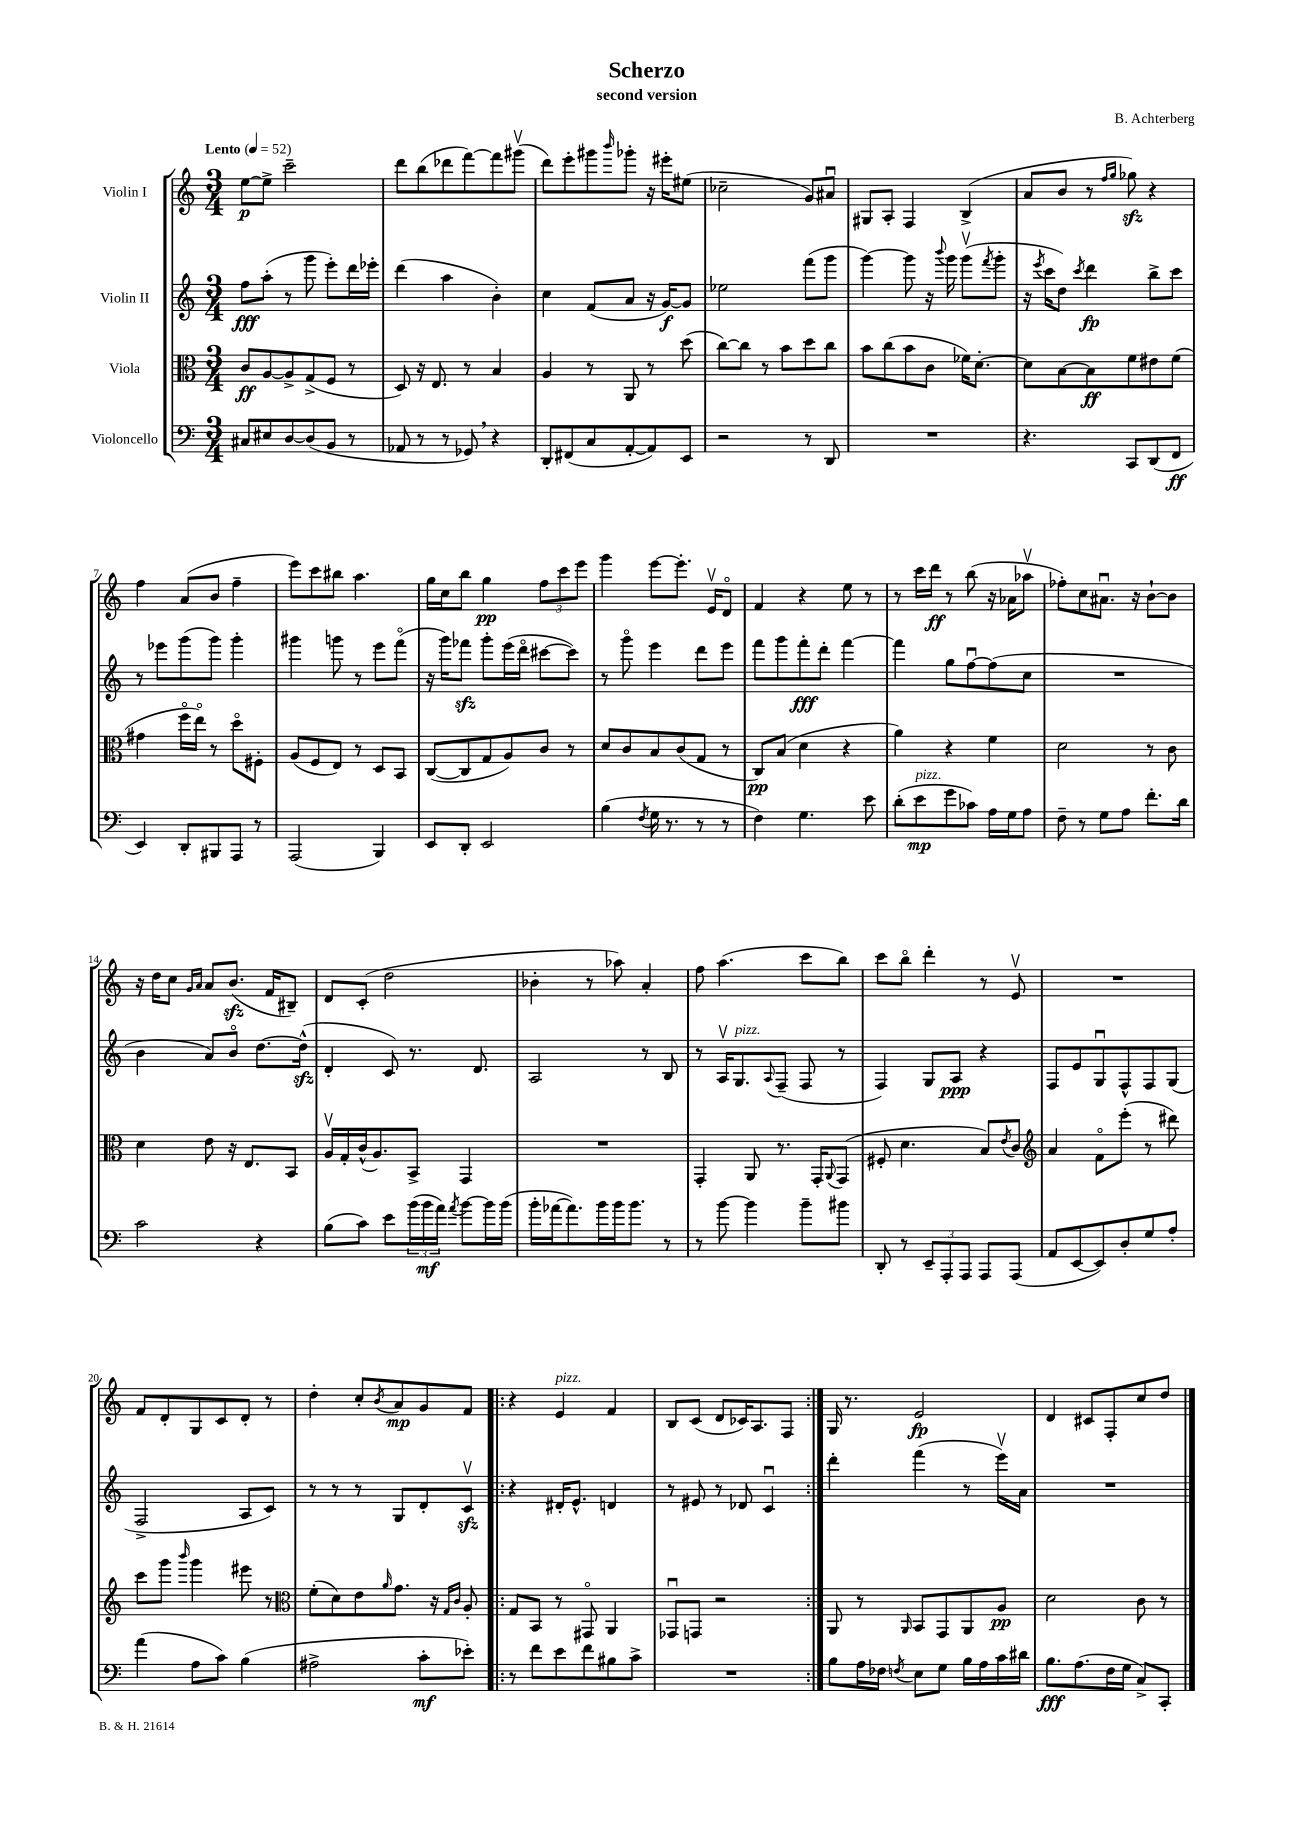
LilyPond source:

\header { title = "Scherzo" composer = "B. Achterberg" subtitle = "second version" }
<<
\new StaffGroup <<
\new Staff = "s0" \with { instrumentName = "Violin I" } {
    \clef treble \key c \major \numericTimeSignature \time 3/4 \tempo "Lento" 4 = 52
    e''8~\p e''8-> c'''2-- |
    d'''8 b''8( des'''8 f'''8~) f'''8 gis'''8\upbow( |
    d'''8) e'''8-. gis'''8 \grace { b'''16 } ges'''8-. r16 eis'''16-. eis''8( |
    ces''2-- g'8) ais'8\downbow |
    gis8 a8-. f4 b4->( |
    a'8 b'8 r8 \grace { f''16 g''16 } ges''8\sfz) r4 |
    f''4 a'8( b'8 f''4-- |
    e'''8) c'''8 bis''8 a''4. |
    g''16 c''16 b''8 g''4\pp \tuplet 3/2 { f''8 c'''8 e'''8 } |
    g'''4 e'''8~ e'''8.-. e'16\upbow d'8\flageolet |
    f'4 r4 e''8 r8 |
    r8 c'''16 d'''16\ff r8 b''8( r16 aes'16 aes''8\upbow |
    fes''8-.) c''8 ais'8.\downbow r16 b'8~-! b'8 |
    r16 d''16 c''8 \grace { g'16 a'16 } a'8 b'8.\sfz( f'16 bis8--) |
    d'8 c'8-.( d''2 |
    bes'4-. r8 aes''8) a'4-. |
    f''8 a''4.( c'''8 b''8) |
    c'''8 b''8\flageolet d'''4-. r8 e'8\upbow |
    R2. |
    f'8 d'8-. g8 c'8 d'8-. r8 |
    d''4-. c''8-. \acciaccatura { b'8 } a'8\mp g'8 f'8 |
    \repeat volta 2 { r4 e'4^\markup { \italic "pizz." } f'4 |
    b8 c'8( d'8 ces'16) a8. f8 | }
    g16 r8. e'2\fp |
    d'4 cis'8 f8-. c''8 d''8 \bar "|." |
}
\new Staff = "s1" \with { instrumentName = "Violin II" } {
    \clef treble \key c \major \numericTimeSignature \time 3/4
    f''8\fff a''8-.( r8 g'''8 e'''8-.) d'''16 ees'''16-. |
    d'''4( a''4 b'4-.) |
    c''4 f'8( a'8 r16 g'16~\f) g'8 |
    ees''2 f'''8( g'''8 |
    g'''4~) g'''8 r16 \appoggiatura { b'''8 } g'''16 g'''8\upbow( \acciaccatura { f'''8 } g'''8-. |
    r16 \acciaccatura { e'''8 } c'''16 d''8) \acciaccatura { c'''8 } d'''4\fp b''8-> c'''8 |
    r8 ees'''8 g'''8( g'''8) g'''4-. |
    gis'''4 g'''8 r8 e'''8 f'''8\flageolet( |
    r16 g'''16) fes'''8\sfz g'''8-. e'''16( d'''16\flageolet cis'''8~ cis'''8) |
    r8 g'''8\flageolet e'''4 d'''8 e'''8 |
    f'''8 g'''8 f'''8-.\fff d'''8-. f'''4~ |
    f'''4 g''8 f''8~\downbow f''8( c''8 |
    R2. |
    b'4 a'8) b'8\flageolet d''8.~ d''16-^\sfz( |
    d'4-. c'8) r8. d'8. |
    a2 r8 b8 |
    r8 a16\upbow g8.^\markup { \italic "pizz." } \appoggiatura { a8 } f8--( f8 r8 |
    f4) g8 a8\ppp r4 |
    f8 e'8 g8\downbow f8-^ f8 g8( |
    f2-> a8 c'8) |
    r8 r8 r8 g8 d'8-. c'8\upbow\sfz |
    \repeat volta 2 { r4 dis'16-. e'8.-^ d'4 |
    r8 eis'8 r8 des'8 c'4\downbow | }
    d'''4-. f'''4( r8 e'''16\upbow) a'16 |
    R2. \bar "|." |
}
\new Staff = "s2" \with { instrumentName = "Viola" } {
    \clef alto \key c \major \numericTimeSignature \time 3/4
    c'8\ff a8~ a8-> g8->( f8 r8 |
    d8) r16 e8. r8 b4 |
    a4 r8 a,8 r8 d''8( |
    c''8~) c''8 r8 b'8 d''8 c''8 |
    b'8 c''8( b'8 c'8 fes'16) d'8.~-. |
    d'8 b8~ b8\ff f'8 eis'8 f'8( |
    gis'4 f''16\flageolet e''16\flageolet) r8 d''8\flageolet fis8-. |
    a8( f8 e8) r8 d8 b,8 |
    c8~( c8 g8 a8) c'8 r8 |
    d'8 c'8 b8 c'8( g8 r8 |
    c8\pp) b8( d'4 r4 |
    a'4) r4 f'4 |
    d'2 r8 c'8 |
    d'4 e'8 r16 e8. b,8 |
    a16\upbow g16-. c'16-^( a8.) b,8-> g,4 |
    R2. |
    g,4-. a,8 r8. g,16-. \appoggiatura { a,8 } g,8( |
    fis8-. d'4. b8) \acciaccatura { e'8 } c'8 |
    \clef treble a'4 f'8\flageolet e'''8-.( r8 dis'''8) |
    c'''8 g'''8 \grace { b'''16 } g'''4 eis'''8 r8 |
    \clef alto f'8-.( d'8) e'8 \grace { a'16 } g'8. r16 \grace { g16 c'16 } a8-. |
    \repeat volta 2 { g8 b,8 r8 gis,8\flageolet a,4 |
    ges,8\downbow g,8 r2 | }
    a,8 r8 \grace { a,16 } b,8 g,8 a,8 a8\pp |
    d'2 c'8 r8 \bar "|." |
}
\new Staff = "s3" \with { instrumentName = "Violoncello" } {
    \clef bass \key c \major \numericTimeSignature \time 3/4
    cis8 eis8 d8~ d8( b,8 r8 |
    aes,8 r8 r8 ges,8) \breathe r4 |
    d,8-. fis,8( c8 a,8~-. a,8) e,8 |
    r2 r8 d,8 |
    R2. |
    r4. c,8 d,8( f,8\ff |
    e,4) d,8-. bis,,8 a,,8 r8 |
    a,,2( b,,4) |
    e,8 d,8-. e,2 |
    b4( \acciaccatura { f8 } g16 r8. r8 r8 |
    f4) g4. e'8 |
    d'8-.( e'8\mp^\markup { \italic "pizz." } g'8 ces'8) a16 g16 a8 |
    f8-- r8 g8 a8 f'8.-. d'16 |
    c'2 r4 |
    b8( c'8) e'8 \tuplet 3/2 { b'16( b'16\mf a'16) } \acciaccatura { a'8 } b'8~ b'16 b'16( |
    b'16-. aes'16~ aes'8.) b'16 b'16 b'8. r8 |
    r8 b'8~ b'4 b'8-- bis'8 |
    d,8-. r8 \tuplet 3/2 { e,8-- a,,8-. a,,8 } a,,8 a,,8( |
    a,8 e,8~ e,8) d8-. g8 a8-. |
    a'4( a8 c'8) b4( |
    ais2-> c'8-.\mf ees'8-.) |
    \repeat volta 2 { r8 f'8 e'8 f'8 bis8 c'8-> |
    R2. | }
    b8 a16 fes16 \acciaccatura { f8 } e8 g8 b16 a16 c'16 dis'16 |
    b8.\fff a8.( f16 g16 c8->) c,8-. \bar "|." |
}
>>
>>
